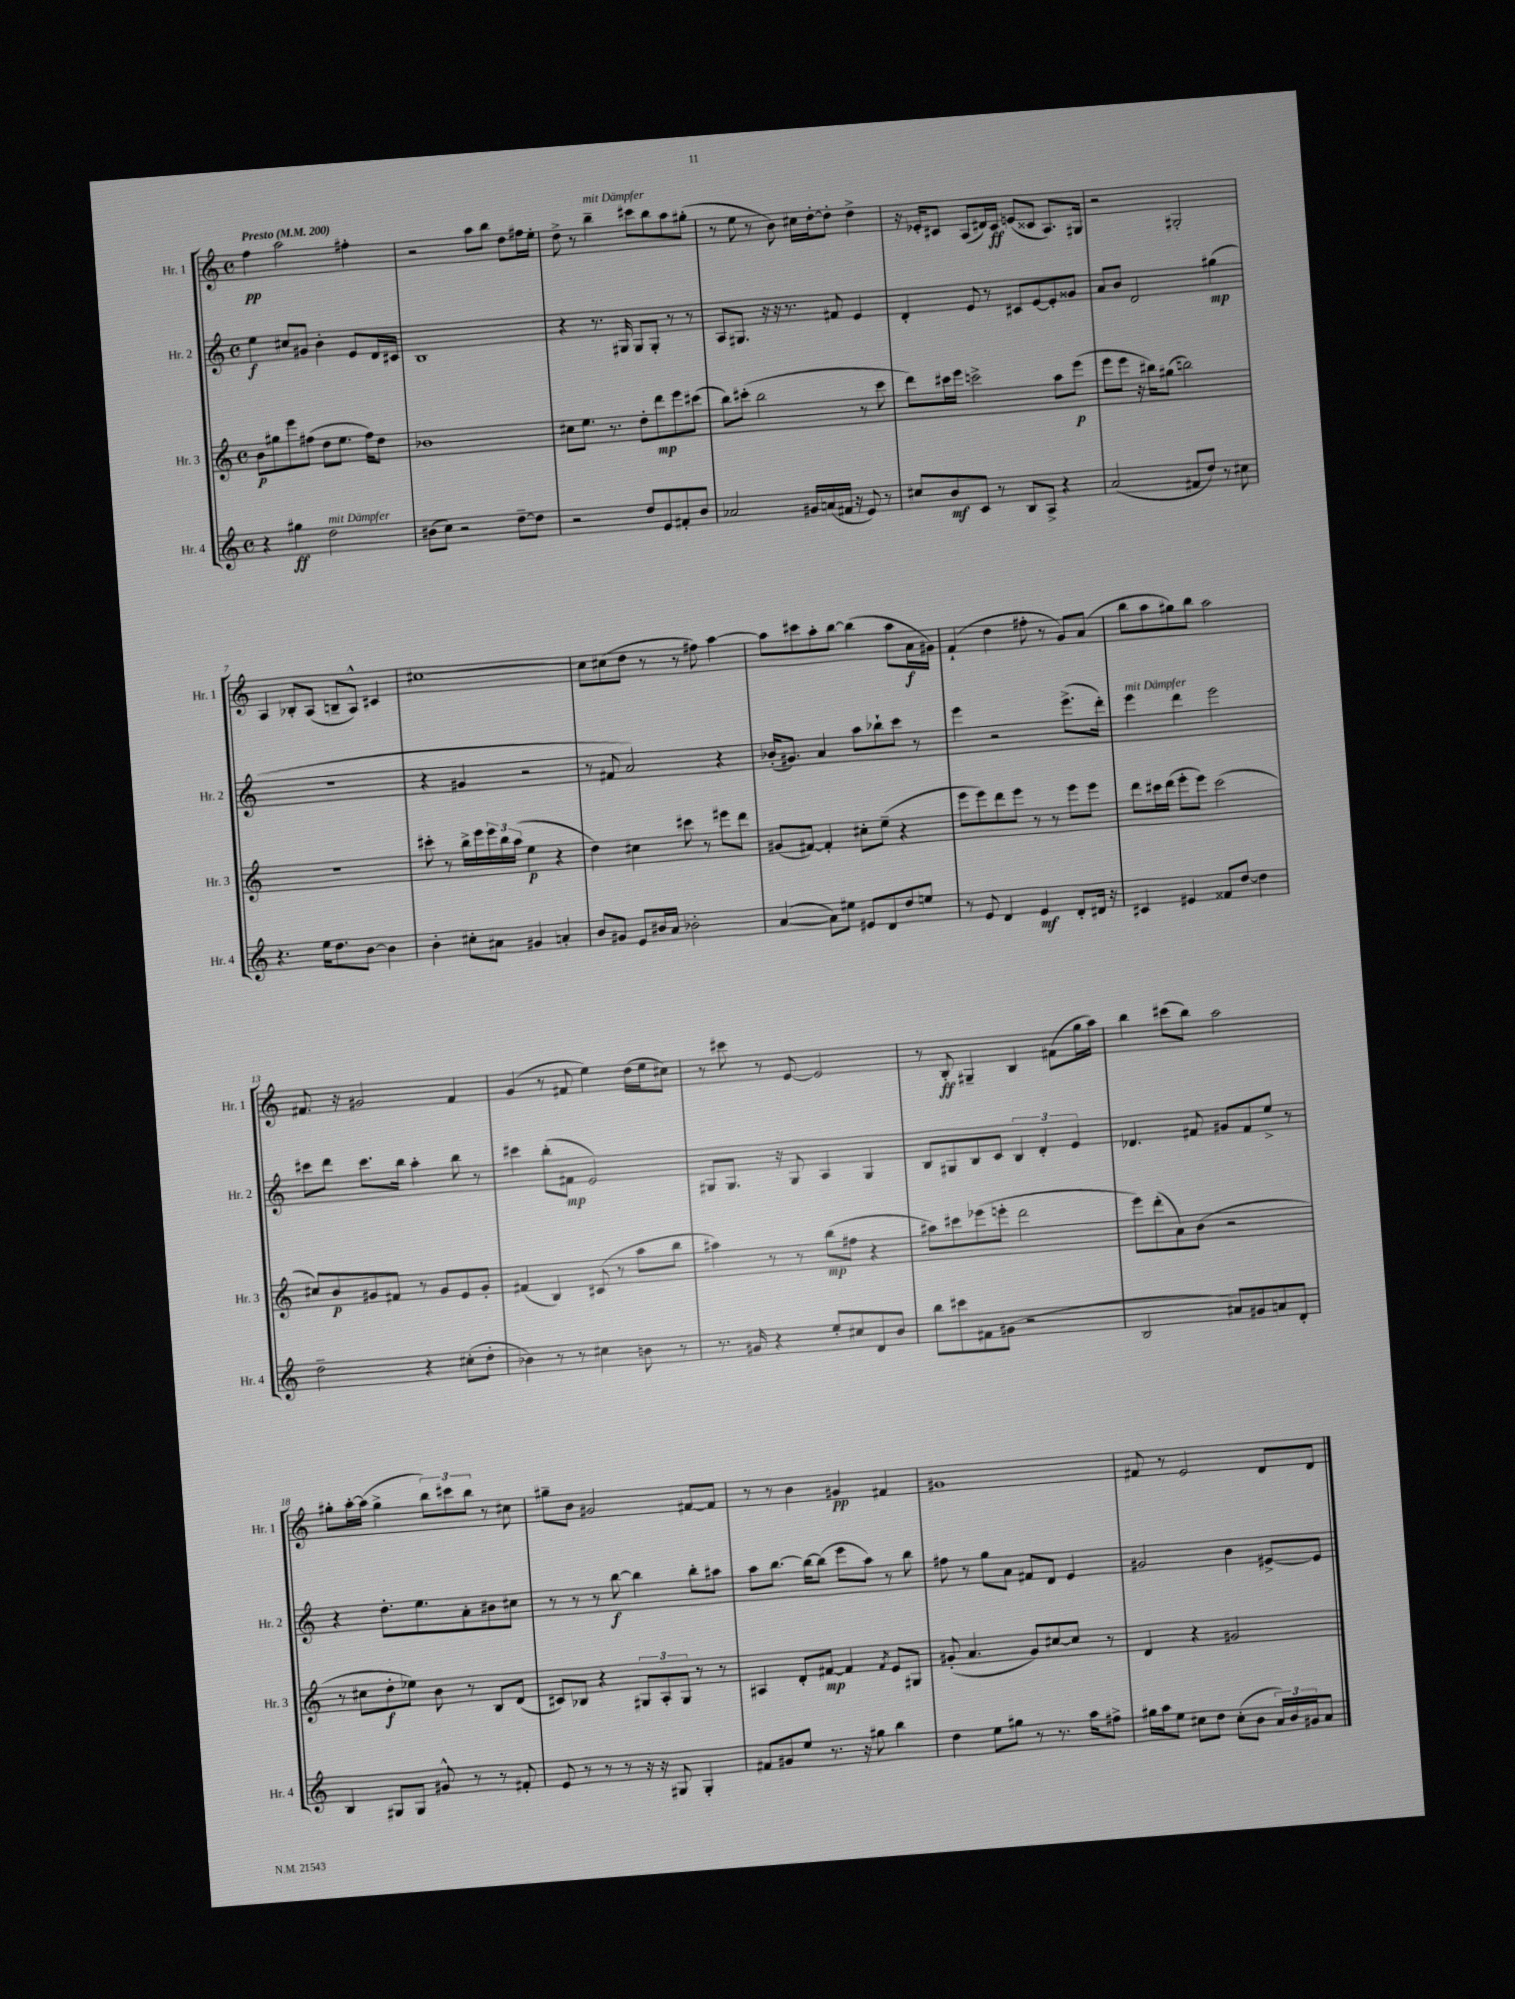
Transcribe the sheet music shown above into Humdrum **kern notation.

**kern	**dynam	**kern	**dynam	**kern	**dynam	**kern	**dynam
*part4	*part4	*part3	*part3	*part2	*part2	*part1	*part1
*staff4	*staff4	*staff3	*staff3	*staff2	*staff2	*staff1	*staff1
*I"Hr. 4	*	*I"Hr. 3	*	*I"Hr. 2	*	*I"Hr. 1	*
*I'Hr. 4	*	*I'Hr. 3	*	*I'Hr. 2	*	*I'Hr. 1	*
*clefG2	*	*clefG2	*	*clefG2	*	*clefG2	*
*k[]	*	*k[]	*	*k[]	*	*k[]	*
*M4/4	*	*M4/4	*	*M4/4	*	*M4/4	*
*met(c)	*	*met(c)	*	*met(c)	*	*met(c)	*
*MM200	*	*MM200	*	*MM200	*	*MM200	*
=1	=1	=1	=1	=1	=1	=1	=1
!	!	!	!	!	!	!LO:TX:a:B:t=Presto	!
4r	.	8b\L	p	4ee\	f	4ff\	pp
.	.	8gg#X\	.	.	.	.	.
4gg#X\	ff	8eee\	.	8cc#X/L	.	2aa\	.
.	.	(8ff#X\J	.	8g#X/J	.	.	.
!LO:TX:a:i:t=mit Dämpfer	!	!	!	!	!	!	!
2dd\	.	8dd\L	.	4b'\	.	.	.
.	.	8.ee\J	.	.	.	.	.
.	.	.	.	8e/L	.	4ff#X'\	.
.	.	16ff#\KL)	.	.	.	.	.
.	.	8dd\J	.	16d/L	.	.	.
.	.	.	.	16c#X/JJ	.	.	.
=2	=2	=2	=2	=2	=2	=2	=2
(8b#X\L	.	1b-X	.	1B	.	2r	.
8cc\J)	.	.	.	.	.	.	.
2r	.	.	.	.	.	.	.
.	.	.	.	.	.	8aa\L	.
.	.	.	.	.	.	8bb\J	.
[8dd~\L	.	.	.	.	.	8dd\L	.
8dd\J]	.	.	.	.	.	16ff#X\L	.
.	.	.	.	.	.	16ee'\JJ	.
=3	=3	=3	=3	=3	=3	=3	=3
2r	.	8cc#X\L	.	4r	.	8dd^\	.
.	.	8.ee\J	.	.	.	8r	.
!	!	!	!	!	!	!LO:TX:a:i:t=mit Dämpfer	!
.	.	.	.	8.r	.	4bb~\	.
.	.	8.r	.	.	.	.	.
.	.	.	.	16G#X/	.	.	.
8dd/L	.	8dd'\L	.	8G#/L	.	8ccc#X\L	.
8e/	.	8ddd\	mp	8G#'/J	.	8bb\	.
8f#X'/	.	8eee\	.	8r	.	8aa\	.
8b/J	.	(8ccc#X\J	.	8r	.	(8gg#X'\J	.
=4	=4	=4	=4	=4	=4	=4	=4
2a-X/	.	8bb\L)	.	8A/L	.	8r	.
.	.	(8ccc#X'\J	.	8.G#X/J	.	8ee\	.
.	.	2bb\	.	.	.	8r	.
.	.	.	.	16r	.	.	.
.	.	.	.	16r	.	8b\)	.
.	.	.	.	8.r	.	.	.
16g#X/LL	.	.	.	.	.	16cc#X\LL	.
(16an/	.	.	.	.	.	[16dd'\J	.
16f#X/JJ	.	.	.	8f#X/	.	8dd'\J]	.
16r	.	.	.	.	.	.	.
8e/)	.	8r	.	4e/	.	4dd^\	.
8r	.	8ccc#\	.	.	.	.	.
=5	=5	=5	=5	=5	=5	=5	=5
8cc#X/L	.	8ddd\L)	.	4d'/	.	16r	.
.	.	.	.	.	.	16e-X'/KL	.
8b/	mf	16ccc#X\L	.	.	.	8c#X/J	.
.	.	16eee\JJ	.	.	.	.	.
8c/J	.	2cccn^\	.	8e/	.	(8A/L	.
8r	.	.	.	8r	.	16d#X/L)	.
.	.	.	.	.	.	16c#/JJ	ff
8B/L	.	.	.	8c#X/L	.	(8en/L	.
8A^/J	.	.	.	[8e/	.	8c##X/J	.
4r	.	8aa\L	.	8e'/]	.	8.A/L)	.
.	.	(8eee\J	p	8g##X/J	.	.	.
.	.	.	.	.	.	16G#X/Jk	.
=6	=6	=6	=6	=6	=6	=6	=6
(2a/	.	8eee\L	.	8a/L	.	2r	.
.	.	8eee\J	.	8b/J	.	.	.
.	.	16r	.	2d/	.	.	.
.	.	16bb#X\KL)	.	.	.	.	.
.	.	(8gg#X\J	.	.	.	.	.
8f#X/L	.	2bbn\)	.	.	.	2G#X'/	.
8dd/J)	.	.	.	.	.	.	.
8r	.	.	.	(4gg#X\	mp	.	.
8cc#X\	.	.	.	.	.	.	.
!!LO:LB:g=z
=7	=7	=7	=7	=7	=7	=7	=7
4.r	.	1r	.	1r	.	4A/	.
.	.	.	.	.	.	8B-X'/L	.
16ee\KL	.	.	.	.	.	(8A/J	.
8.dd\	.	.	.	.	.	.	.
.	.	.	.	.	.	8Bn~/L	.
[8b\J	.	.	.	.	.	8A^^/J)	.
4b\]	.	.	.	.	.	4c#X/	.
=8	=8	=8	=8	=8	=8	=8	=8
4b'\	.	8ccc#X'\	.	4r	.	[1cc#X	.
.	.	8r	.	.	.	.	.
8cc#X'\L	.	16bb^\LL	.	4g#X/	.	.	.
.	.	16eee\	.	.	.	.	.
8a#X\J	.	24eee\	.	.	.	.	.
.	.	24bb\	.	.	.	.	.
.	.	(24aa\JJ	.	.	.	.	.
4g#X/	.	4ee\	p	2r	.	.	.
4an'/	.	4r	.	.	.	.	.
=9	=9	=9	=9	=9	=9	=9	=9
8b/L	.	4dd\)	.	8r	.	8cc#\L]	.
8g#X/J	.	.	.	8f#X/	.	(8cc#X\	.
8e/L	.	4cc#X\	.	2a/)	.	8dd\J	.
16b#X/L	.	.	.	.	.	8r	.
16a/JJ	.	.	.	.	.	.	.
2b-X'\	.	8ccc#X\	.	.	.	8r	.
.	.	8r	.	.	.	8ff#X\)	.
.	.	8eee#X\L	.	4r	.	[4aa\	.
.	.	8ddd\J	.	.	.	.	.
=10	=10	=10	=10	=10	=10	=10	=10
([4a/	.	(8g#X/L	.	(16b-X'/KL	.	8aa\L]	.
.	.	.	.	8.g#X/J)	.	.	.
.	.	[8f#X/J)	.	.	.	8ccc#X\	.
8a\L])	.	4f#'/]	.	4a/	.	8aa'\	.
8ee#X\J	.	.	.	.	.	[8bb\J	.
8e#X/L	.	8cc#X'\L	.	8aa\L	.	(4bb\]	.
8d/	.	(8ee~\J	.	8bb-X`\	.	.	.
8dd/	.	4r	.	8ccc\J	.	8aa\L	.
8een/J	.	.	.	8r	.	16a\L	f
.	.	.	.	.	.	16g#X\JJ)	.
=11	=11	=11	=11	=11	=11	=11	=11
8r	.	8eee\L	.	4eee\	.	(4f`/	.
8e/	.	8eee\)	.	.	.	.	.
4d/	.	8ddd\	.	2r	.	4dd\	.
.	.	8eee\J	.	.	.	.	.
4e/	mf	8r	.	.	.	8ff#X'\	.
.	.	8r	.	.	.	8r	.
8d'/L	.	8eee\L	.	(8.eee^\L	.	8g/L)	.
16d#X/Jk	.	8eee\J	.	.	.	(8a/J	.
16r	.	.	.	16ddd'\Jk)	.	.	.
=12	=12	=12	=12	=12	=12	=12	=12
!	!	!	!	!LO:TX:a:i:t=mit Dämpfer	!	!	!
4c#X/	.	8ddd\L	.	4eee\	.	8bb\L	.
.	.	16ccc#X\L	.	.	.	8aa\	.
.	.	(16ddd\JJ	.	.	.	.	.
4e#X/	.	8eee'\L	.	4ddd\	.	8gg#X\)	.
.	.	8eee\J)	.	.	.	8bb\J	.
8f##X/L	.	(2ccc#\	.	2eee\	.	2aa\	.
[8dd/J	.	.	.	.	.	.	.
4dd\]	.	.	.	.	.	.	.
!!LO:LB:g=z
=13	=13	=13	=13	=13	=13	=13	=13
2dd~\	.	8cc#X/L)	.	8ccc#X\L	.	8.f#X/	.
.	.	8b/	p	8ddd\J	.	.	.
.	.	.	.	.	.	16r	.
.	.	8g#X/	.	8.ccc#\L	.	2g#X/	.
.	.	8f#X/J	.	.	.	.	.
.	.	.	.	16bb\Jk	.	.	.
4r	.	8r	.	4aa'\	.	.	.
.	.	8g#/L	.	.	.	.	.
(8cc#X'\L	.	8e/	.	8bb\	.	4f#/	.
8dd'\J	.	8g#'/J	.	8r	.	.	.
=14	=14	=14	=14	=14	=14	=14	=14
4b-X\)	.	(4f#X/	.	4ccc#X\	.	(4g/	.
8r	.	4B/)	.	(8bb'\L	.	8r	.
8r	.	.	.	8f#X\J	mp	8f#X/	.
4cc#X\	.	(8c#X/	.	2e/)	.	4ee\)	.
.	.	8r	.	.	.	.	.
8bn\	.	8aa\L	.	.	.	(16dd\LL	.
.	.	.	.	.	.	16ee\J	.
8r	.	8bb\J	.	.	.	8cc#X\J)	.
=15	=15	=15	=15	=15	=15	=15	=15
8.r	.	4aa#X\)	.	8G#X/L	.	8r	.
.	.	.	.	8.G#/J	.	8ccc#X\	.
16g#X/	.	.	.	.	.	.	.
4r	.	8r	.	.	.	8r	.
.	.	.	.	16r	.	.	.
.	.	8r	.	8G#/	.	[8e/	.
8ee'/L	.	(8bb\L	mp	4A/	.	2e/]	.
8cc#X/	.	8ff#X\J	.	.	.	.	.
8d/	.	4r	.	4G#/	.	.	.
8b/J	.	.	.	.	.	.	.
=16	=16	=16	=16	=16	=16	=16	=16
8bb\L	.	8aa#X\L)	.	8B/L	.	8r	.
8ccc#X\	.	8ccc#X\	.	8G#X/	.	8B'/	ff
8f#X\	.	(8eee-X\	.	8B/	.	4G#X~/	.
(8g#X\J	.	8eeen'\J	.	8c/J	.	.	.
2r	.	2ddd\	.	6B/	.	4B/	.
.	.	.	.	6d'/	.	.	.
.	.	.	.	.	.	(8f#X\L	.
.	.	.	.	6e/	.	.	.
.	.	.	.	.	.	16gg\L	.
.	.	.	.	.	.	16aa\JJ)	.
=17	=17	=17	=17	=17	=17	=17	=17
2B/	.	8eee\L)	.	4.d-X/	.	4bb\	.
.	.	(8ddd'\	.	.	.	.	.
.	.	8a\)	.	.	.	(8ccc#X\L	.
.	.	(8b\J	.	8f#X/	.	8bb\J)	.
8a#X/L)	.	2r	.	8g#X/L	.	2aa\	.
8g#X/	.	.	.	8f#/	.	.	.
8an/	.	.	.	8ee^/J	.	.	.
8d'/J	.	.	.	8r	.	.	.
!!LO:LB:g=z
=18	=18	=18	=18	=18	=18	=18	=18
4B/	.	8r	.	4r	.	8gg#X'\L	.
.	.	8cc#X\L	.	.	.	[16aa'\L	.
.	.	.	.	.	.	(16aa\JJ]	.
8G#X/L	.	8dd'\	f	8.dd'\L	.	4gg#^\	.
8G#/J	.	8ee-X\J)	.	.	.	.	.
.	.	.	.	8.ee\	.	.	.
8g#X^^/	.	8b\	.	.	.	12bb\L)	.
.	.	.	.	.	.	12ccc#X\	.
8r	.	8r	.	8a'\	.	.	.
.	.	.	.	.	.	12bb\J	.
8r	.	8B/L	.	8b#X\	.	8r	.
8f#X'/	.	(8d/J	.	8cc#X\J	.	8cc#X\	.
=19	=19	=19	=19	=19	=19	=19	=19
8e/	.	8c#X/L)	.	8r	.	8gg#X~\L	.
8r	.	8B-X/J	.	8r	.	8b\J	.
8r	.	4r	.	8r	.	2g#X/	.
8r	.	.	.	[8bb\	f	.	.
16r	.	12G#X/L	.	4bb\]	.	.	.
16r	.	.	.	.	.	.	.
.	.	12A'/	.	.	.	.	.
8G#X/	.	.	.	.	.	.	.
.	.	12G#/J	.	.	.	.	.
4G#'/	.	8r	.	8bb'\L	.	[8f#X/L	.
.	.	8r	.	8aa#X\J	.	8f#/J]	.
=20	=20	=20	=20	=20	=20	=20	=20
8f#X/L	.	4A#X/	.	8aa\L	.	8r	.
8g#X/	.	.	.	[8.bb\J	.	8r	.
8ee/J	.	8d'/L	.	.	.	4b\	.
.	.	.	.	16bb\KL_	.	.	.
8.r	.	[8f#X/J	mp	(8bb\J]	.	.	.
.	.	4f#/]	.	8eee\L	.	4g#X/	pp
16r	.	.	.	.	.	.	.
8gg#X\	.	.	.	8aa\J)	.	.	.
.	.	8qf#/	.	.	.	.	.
4bb\	.	8e/L	.	8r	.	4f#X/	.
.	.	8G#X/J	.	8bb\	.	.	.
=21	=21	=21	=21	=21	=21	=21	=21
4dd\	.	(8g#X'/	.	8ff#X\	.	1g#X	.
.	.	4.a/	.	8r	.	.	.
8ee\L	.	.	.	8gg\L	.	.	.
8gg#X\J	.	.	.	8a\J	.	.	.
8r	.	8g#/L)	.	8f#X/L	.	.	.
8.r	.	[8cc#X/	.	8d/J	.	.	.
.	.	8cc#/J]	.	4e/	.	.	.
16aa\KL	.	.	.	.	.	.	.
8ff#X^\J	.	8r	.	.	.	.	.
=22	=22	=22	=22	=22	=22	=22	=22
16gg#X\LL	.	4d/	.	2g#X/	.	8f#X/	.
16aa\J	.	.	.	.	.	.	.
8ee\J	.	.	.	.	.	8r	.
8cc#X\L	.	4r	.	.	.	2e/	.
8dd\J	.	.	.	.	.	.	.
(8cc#'\L	.	2g#X/	.	4b\	.	.	.
8b\J	.	.	.	.	.	.	.
24a/LL)	.	.	.	[8e#X^/L	.	8d/L	.
24b/	.	.	.	.	.	.	.
24g#X/J	.	.	.	.	.	.	.
8a/J	.	.	.	8e#/J]	.	8d/J	.
==	==	==	==	==	==	==	==
*-	*-	*-	*-	*-	*-	*-	*-
